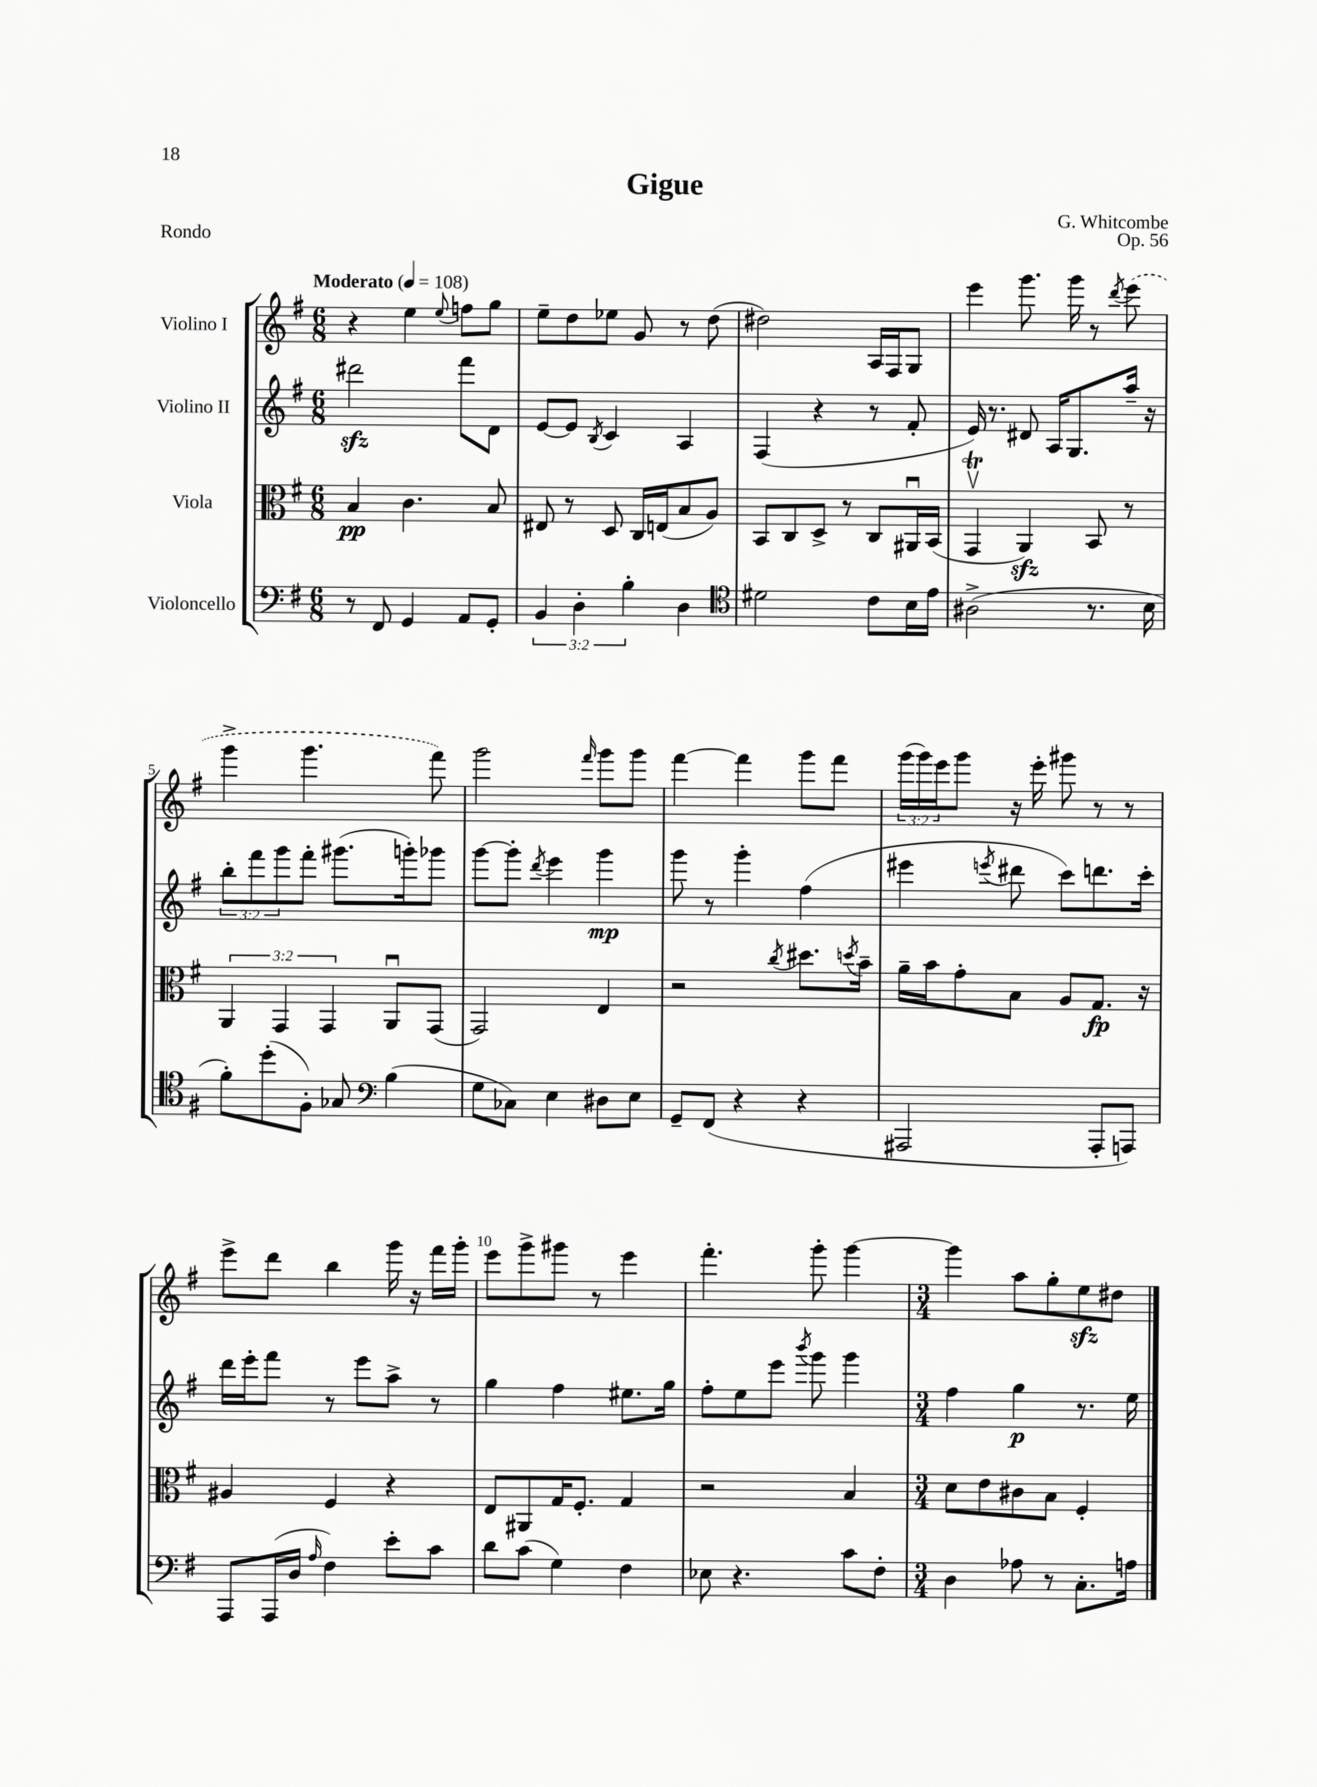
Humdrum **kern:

**kern	**kern	**kern	**kern
*staff4	*staff3	*staff2	*staff1
*clefF4	*clefC3	*clefG2	*clefG2
*k[f#]	*k[f#]	*k[f#]	*k[f#]
*M6/8	*M6/8	*M6/8	*M6/8
*MM108	*MM108	*MM108	*MM108
8r	4B	2ddd#	4r
8FF#	.	.	.
4GG	4.c	.	4ee
.	.	.	8qqee
8AA	.	8fff#	8ff
8GG'	8B	8d	8gg
=	=	=	=
6BB	8E#	[8e	8ee~
.	8r	8e]	8dd
6D'	.	.	.
.	.	8qB	.
.	8D	4c	8ee-
6B'	.	.	.
.	16C	.	8g
.	(16E	.	.
4D	8B	4A	8r
.	8A)	.	(8dd
=	=	=	=
*clefC4	*	*	*
2d#	8BB	(4F#	2dd#)
.	8C	.	.
.	8D^	4r	.
.	8r	.	.
8c	8C	8r	16A
.	.	.	16F#
16B	16AA#u	8f#'	8G
16e	(16BB	.	.
=	=	=	=
(2A#^	4GGv	16e)	4eee
.	.	8.r	.
.	4AA)	8d#	8.ggg
.	.	16A	.
.	.	8.G	16ggg
8.r	8BB	.	8r
.	.	.	8qddd
.	8r	16aa~	(8eee
16B	.	16r	.
=	=	=	=
8f#')	6AA	12bb'	4ggg^
.	.	12fff#	.
(8dd'	.	.	.
.	6GG	12ggg	.
8F#')	.	8fff#'	4.ggg
.	6GG	.	.
8G-	.	(8.ggg#	.
*clefF4	*	*	*
(4B	8AAu	.	.
.	.	16ggg')	.
.	(8GG	8ggg-	8fff#)
=	=	=	=
8G	2GG)	[8ggg	2ggg
8C-)	.	8ggg']	.
.	.	8qddd	.
4E	.	4eee	.
.	.	.	16qqfff#
8D#	4E	4ggg	8ggg
8E	.	.	8ggg
=	=	=	=
8GG~	2r	8ggg	[4fff#
(8FF#	.	8r	.
4r	.	4ggg'	4fff#]
.	8qcc	.	.
4r	8.dd#	(4ff#	8ggg
.	.	.	8fff#
.	8qdd	.	.
.	16b~	.	.
=	=	=	=
2AAA#	16a~	4eee#	(24ggg
.	.	.	24ggg)
.	16b	.	.
.	.	.	24eee
.	8g'	.	8ggg
.	.	8qeee	.
.	8B	8ddd#	16r
.	.	.	16eee'
.	8A	8ccc)	8ggg#
8AAA#'	8.G	8.ddd	8r
8AAA)	.	.	8r
.	16r	16ccc'	.
=	=	=	=
8AAA	4A#	16ddd	8eee^
.	.	16eee'	.
(16AAA	.	8fff#	8ddd
16D	.	.	.
16qqA	.	.	.
4F#)	4F#	8r	4bb
.	.	8eee	.
8e'	4r	8aa^	16ggg
.	.	.	16r
8c	.	8r	16fff#
.	.	.	16ggg'
=	=	=	=
8d	8E	4gg	8eee
(8c	8AA#	.	8ggg^
4G)	16G	4ff#	8ggg#
.	8.F#'	.	.
.	.	.	8r
4F#	4G	8.ee#	4eee
.	.	16gg	.
=	=	=	=
8E-	2r	8ff#'	4.fff#'
4.r	.	8ee	.
.	.	8eee	.
.	.	8qbbb	.
.	.	8ggg	8ggg'
8c	4B	4ggg	[4ggg
8F#'	.	.	.
=	=	=	=
*M3/4	*M3/4	*M3/4	*M3/4
4D	8d	4ff#	4ggg]
.	8e	.	.
8A-	8c#	4gg	8aa
8r	8B	.	8gg'
8.C'	4F#'	8.r	8ee
.	.	.	8dd#
16A	.	16ee	.
==	==	==	==
*-	*-	*-	*-
